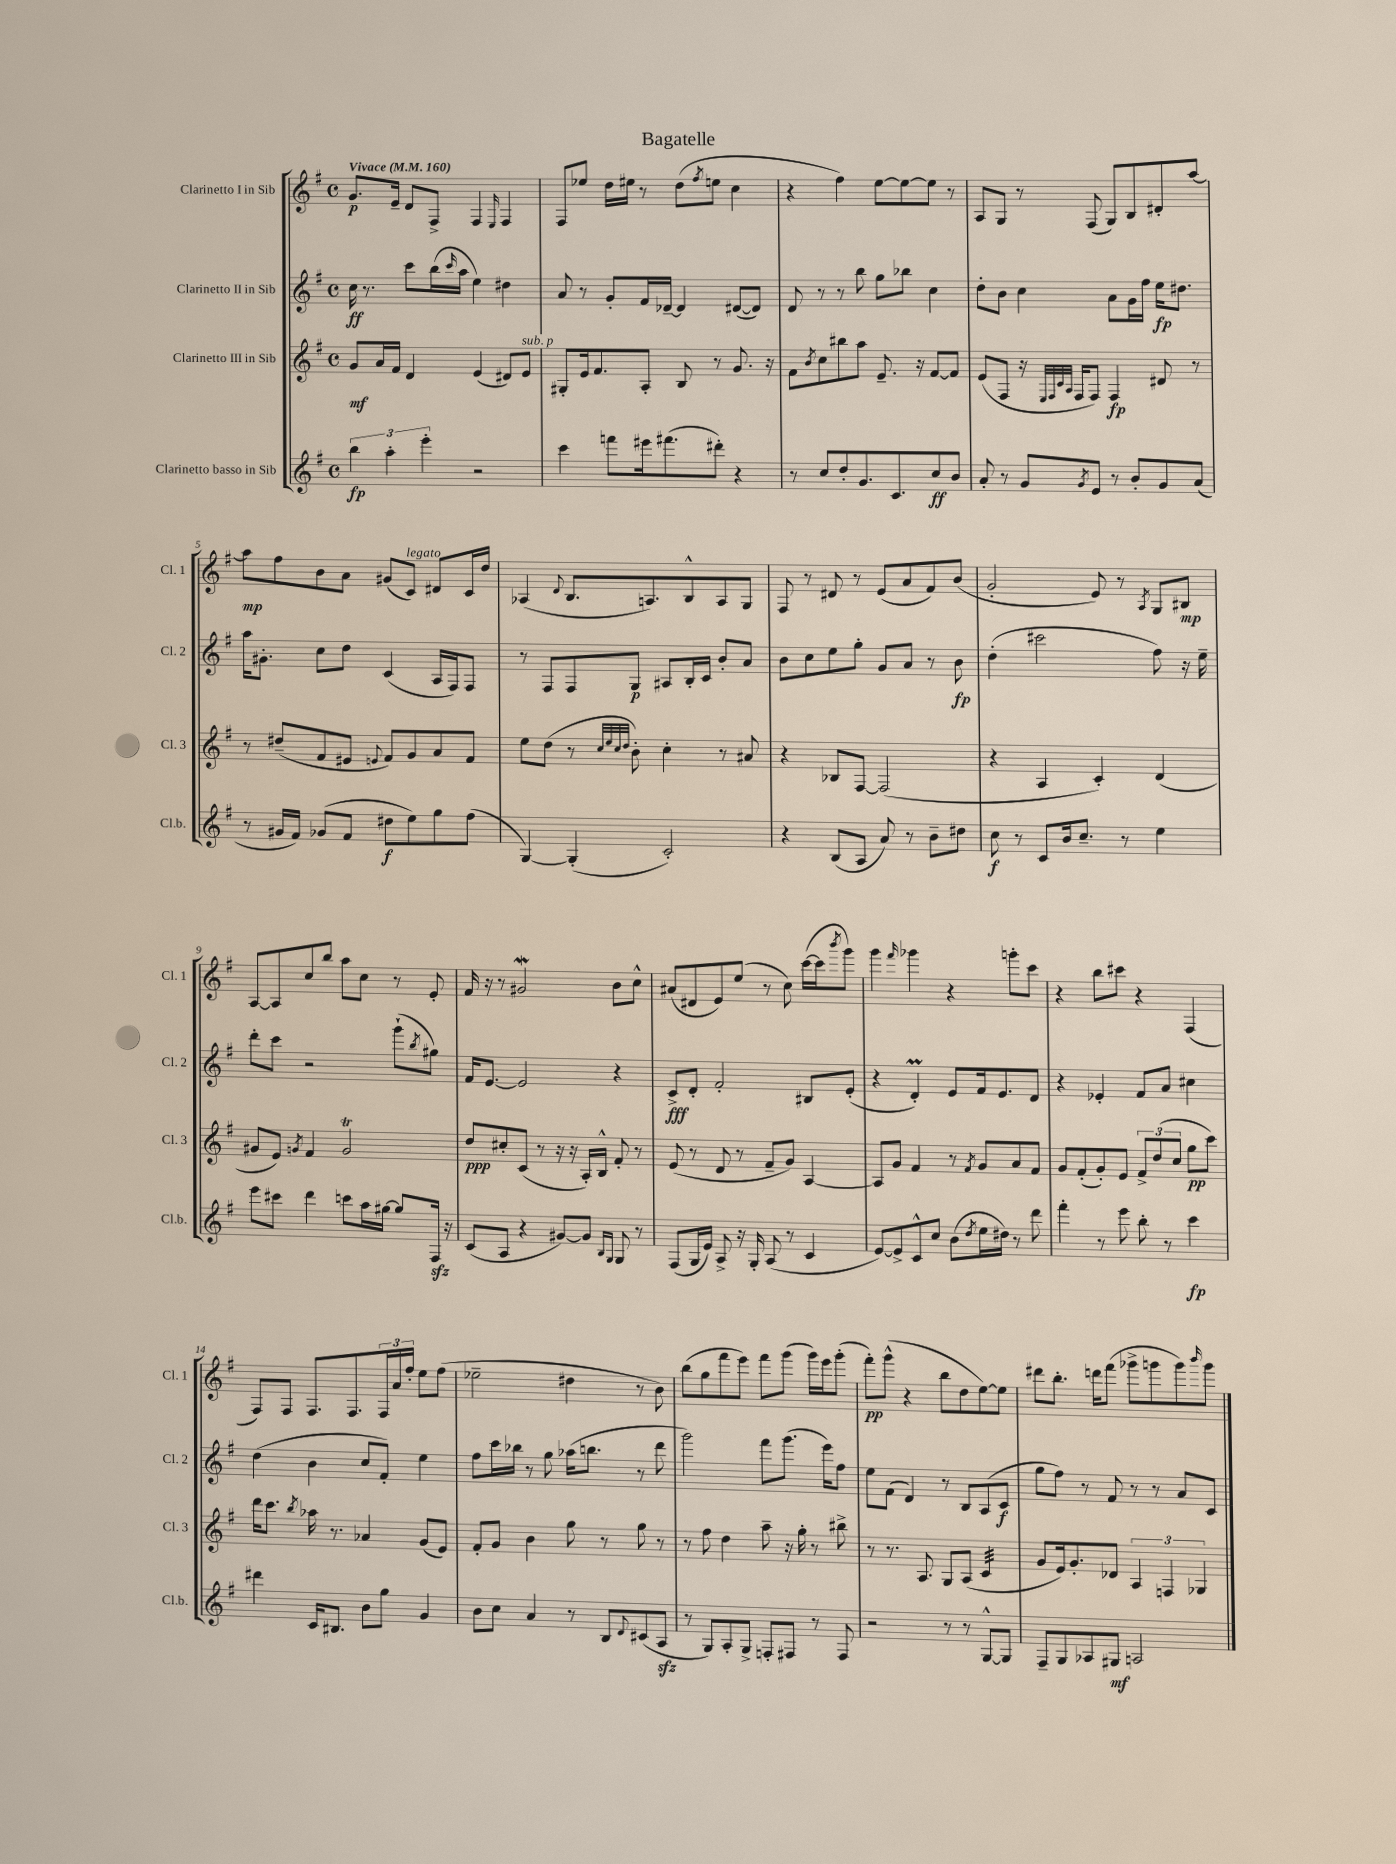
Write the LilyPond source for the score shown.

\header { title = "Bagatelle" }
<<
\new StaffGroup <<
\new Staff = "s0" \with { instrumentName = "Clarinetto I in Sib" shortInstrumentName = "Cl. 1" } {
    \clef treble \key g \major \defaultTimeSignature \time 4/4 \tempo "Vivace" 4 = 160
    g'8.\p e'16-- d'8 fis8-> fis4 \grace { e16 } fis4 |
    fis8 ees''8 d''16 eis''16 r8 d''8( \acciaccatura { fis''8 } e''8 c''4 |
    r4 fis''4) e''8~ e''8~ e''8 r8 |
    a8 g8 r8 fis8( g8) b8 dis'8-. a''8~ |
    a''8\mp fis''8 b'8 a'8 gis'8( c'8^\markup { \italic "legato" }) dis'8 c'16 d''16 |
    aes4( \appoggiatura { d'8 } b8. a8.) b8-^ a8 g8 |
    fis8 r8 dis'8 r8 e'8( a'8 fis'8) b'8( |
    g'2-. e'8) r8 \acciaccatura { a8 } g8 bis8\mp |
    a8~ a8 c''8 b''8 a''8 c''8 r8 e'8-. |
    fis'16 r16 r8 gis'2\mordent b'8 c''8-^ |
    ais'8( dis'8 e'8) e''8( r8 c''8) c'''16~( c'''16 \acciaccatura { b'''8 } g'''8) |
    g'''4 \grace { fis'''16 } ges'''4 r4 g'''8-. c'''8 |
    r4 b''8 cis'''8 r4 fis4( |
    fis8) fis8 fis8. fis8. \tuplet 3/2 { fis16 a'16 fis''16-. } e''8 fis''8( |
    ees''2-- dis''4 r8 b'8) |
    b''8( g''8 fis'''8 e'''8) fis'''8 g'''8( g'''16) e'''16 g'''8-.( |
    fis'''8-.\pp) g'''8-^( r4 b''8 d''8 e''8~) e''8 |
    dis'''8 b''8.-. d'''16 fis'''8( ges'''8-> g'''8 g'''8) \grace { b'''16 } g'''8 \bar "|." |
}
\new Staff = "s1" \with { instrumentName = "Clarinetto II in Sib" shortInstrumentName = "Cl. 2" } {
    \clef treble \key g \major \defaultTimeSignature \time 4/4
    c''16\ff r8. c'''8 b''16( \grace { c'''16 } a''16 e''4) dis''4 |
    a'8 r8 g'8-. fis'16 des'16~-- des'4 dis'8~( dis'8) |
    d'8 r8 r8 b''8 g''8 bes''8 c''4 |
    d''8-. b'8 c''4 a'8 g'16 fis''16 e''16\fp dis''8. |
    a''16 gis'8.-. c''8 d''8 c'4( a16 fis16) fis8 |
    r8 fis8 fis8 g8\p ais8 b16-. c'16 b'8-. a'8 |
    b'8 c''8 e''8 g''8-. g'8 a'8 r8 b'8\fp |
    d''4-.( cis'''2 fis''8) r16 e''16-- |
    d'''8-. c'''8 r2 g'''8-!( \acciaccatura { b''8 } gis''8) |
    fis'16 e'8.~ e'2 r4 |
    c'8->\fff d'8-. fis'2-. bis8 e'8-.( |
    r4 d'4-.\prall) e'8 fis'16 e'8. d'8 |
    r4 ees'4-. fis'8 a'8 cis''4 |
    d''4( b'4 c''8 fis'8-.) e''4 |
    fis''8 c'''16 bes''16 r8 g''8 aes''16( b''8. r8 d'''8 |
    g'''2) fis'''8 g'''8.( e'''16) fis''8 |
    e''8 fis'8( d'4) r8 b8 a8( c'8\f |
    g''8 fis''8) r8 fis'8 r8 r8 a'8 c'8 \bar "|." |
}
\new Staff = "s2" \with { instrumentName = "Clarinetto III in Sib" shortInstrumentName = "Cl. 3" } {
    \clef treble \key g \major \defaultTimeSignature \time 4/4
    g'8\mf a'16 fis'16 d'4 e'4( dis'8) e'8^\markup { \italic "sub. p" } |
    gis8-. e'16 fis'8. a8-. b8 r8 g'8. r16 |
    fis'8 \acciaccatura { b'8 } c''8 bis''8 a''8 e'8.-- r16 fis'8~ fis'8 |
    e'8( fis8 r16 \grace { e32 fis32 c'32 a32 } fis16 fis8) fis4\fp dis'8 r8 |
    r8 dis''8--( fis'8 eis'8 \appoggiatura { e'8 } fis'8) g'8 a'8 fis'8 |
    e''8 d''8( r8 \grace { c''32 e''32 c''32 d''32 } b'8-.) c''4-. r8 ais'8 |
    r4 bes8 fis8~ fis2( |
    r4 a4 c'4-.) d'4( |
    gis'8 e'8) \acciaccatura { g'8 } fis'4 g'2\trill |
    d''8\ppp cis''8-. c'8( r8 r16 r16 a16-.) b16-^ fis'8-. r8 |
    e'8( r8 d'8 r8 fis'8-- g'8) a4~ |
    a8 g'8 fis'4 r8 \acciaccatura { fis'8 } g'8 a'8 fis'8 |
    g'8 fis'8-.( g'8-.) e'8 \tuplet 3/2 { fis'8-> d''8( c''8 } g''8\pp c'''8) |
    d'''16 c'''8. \acciaccatura { b''8 } aes''16 r8. aes'4 g'8( e'8) |
    fis'8-. g'8 b'4 g''8 r8 g''8 r8 |
    r8 fis''8 d''4 a''8-- r16 g''16-. r8 bis''8-> |
    r8 r8. a8. g8 a8( c'4:32 |
    g'8 e'16) g'8.-. des'8 \tuplet 3/2 { a4 f4 ges4 } \bar "|." |
}
\new Staff = "s3" \with { instrumentName = "Clarinetto basso in Sib" shortInstrumentName = "Cl.b." } {
    \clef treble \key g \major \defaultTimeSignature \time 4/4
    \tuplet 3/2 { b''4\fp a''4-. e'''4-. } r2 |
    c'''4 f'''8 eis'''16 fis'''8.( dis'''8-.) r4 |
    r8 c''8 d''8-. g'8. c'8. c''8\ff b'8 |
    a'8-. r8 g'8 \acciaccatura { g'8 } e'8 r8 b'8-. g'8 a'8( |
    r8 gis'16 fis'16) ges'8( fis'8 dis''8\f e''8) g''8 fis''8( |
    g4~) g4-.( c'2-.) |
    r4 b8( a8 a'8) r8 b'8-- dis''8 |
    c''8\f r8 c'8 b'16 c''8.-- r8 e''4 |
    e'''8 cis'''8 d'''4 c'''8 a''16 gis''16~ gis''8 fis16\sfz r16 |
    c'8( a8 r4 gis'8~) gis'8 \grace { b16 g16 } g8 r8 |
    fis8( g16 e'16) a8-> r16 g16-. a8( r8 c'4 |
    e'8~) e'8-> c'8-^ c''8 b'8( \acciaccatura { d''8 } e''16 dis''16) r8 d'''8 |
    fis'''4-. r8 e'''8 b''8-. r8 c'''4\fp |
    dis'''4 c'16 bis8. b'8 g''8 g'4 |
    b'8 c''8 a'4 r8 b8 \appoggiatura { d'8 } cis'8( a8\sfz |
    r8 g8) a8-. g8-> f8-. fis8 r8 fis8 |
    r2 r8 r8 g8~-^ g8 |
    fis8-- g8 aes8 gis8\mf a2 \bar "|." |
}
>>
>>
